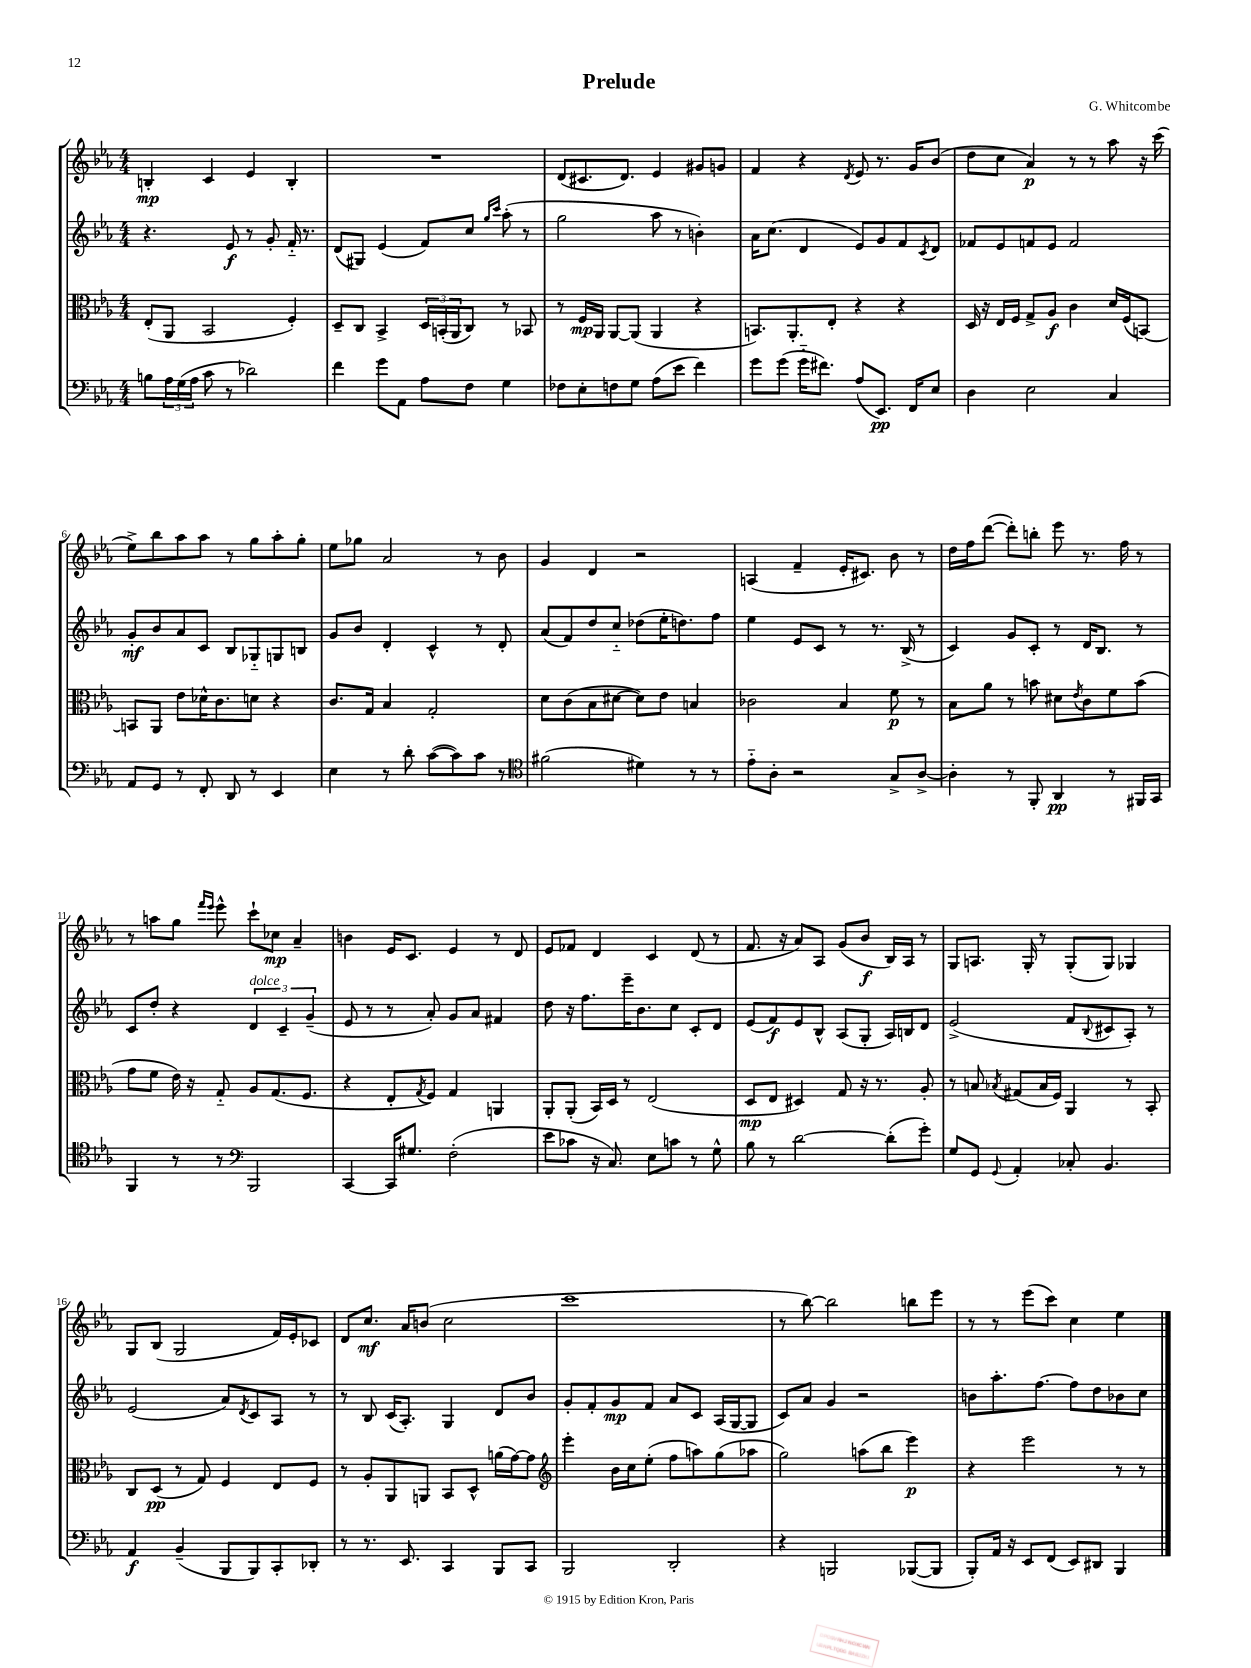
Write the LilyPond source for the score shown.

\header { title = "Prelude" composer = "G. Whitcombe" }
<<
\new StaffGroup <<
\new Staff = "s0" {
    \clef treble \key ees \major \numericTimeSignature \time 4/4
    b4-.\mp c'4 ees'4 b4-. |
    R1 |
    d'8( cis'8. d'8.) ees'4 gis'8 g'8 |
    f'4 r4 \acciaccatura { d'8 } ees'8 r8. g'16 bes'8( |
    d''8 c''8 aes'4\p) r8 r8 aes''8 r16 c'''16( |
    ees''8->) bes''8 aes''8 aes''8 r8 g''8 aes''8-. g''8-. |
    ees''8 ges''8 aes'2 r8 bes'8 |
    g'4 d'4 r2 |
    a4( f'4-- ees'16-. cis'8.) bes'8 r8 |
    d''16 f''16 d'''8~( d'''8-.) b''8-. ees'''8 r8. f''16 r8 |
    r8 a''8 g''8 \grace { f'''16 ees'''16 } ees'''8-^ c'''8-! ces''8\mp aes'4-- |
    b'4 ees'16 c'8. ees'4 r8 d'8 |
    ees'8 fes'8 d'4 c'4 d'8( r8 |
    f'8. r16 aes'8) aes8 g'8( bes'8\f bes16) aes16 r8 |
    g8 a8. g16-. r8 g8-.( g8) ges4 |
    g8 bes8( g2 f'16) ees'16-. ces'8 |
    d'8 c''8.\mf aes'16 b'8( c''2 |
    c'''1 |
    r8 bes''8~) bes''2 b''8 ees'''8 |
    r8 r8 ees'''8( c'''8) c''4 ees''4 \bar "|." |
}
\new Staff = "s1" {
    \clef treble \key ees \major \numericTimeSignature \time 4/4
    r4. ees'8\f r8 g'8-. f'16-_ r8. |
    d'8( gis8) ees'4( f'8) c''8 \grace { g''16 c'''16 } aes''8-.( r8 |
    g''2 aes''8 r8 b'4-.) |
    aes'16 c''8.( d'4 ees'8) g'8 f'8 \acciaccatura { c'8 } d'8 |
    fes'8 ees'8 f'8 ees'8 f'2 |
    g'8-.\mf bes'8 aes'8 c'8 bes8 ges8-_ g8 b8 |
    g'8 bes'8 d'4-. c'4-^ r8 d'8-. |
    aes'8( f'8) d''8 c''8-_ des''8( ees''16-. d''8.) f''8 |
    ees''4 ees'8 c'8 r8 r8. bes16->( r8 |
    c'4) g'8 c'8-. r8 d'16 bes8. r8 |
    c'8 d''8-. r4 \tuplet 3/2 { d'4^\markup { \italic "dolce" } c'4-- g'4--( } |
    ees'8 r8 r8 aes'8-.) g'8 aes'8 fis'4 |
    d''8 r16 f''8. ees'''16-- bes'8. c''8 c'8-. d'8 |
    ees'8( f'8\f) ees'8 bes8-^ aes8( g8-. aes16) b16 d'8 |
    ees'2->( f'8 \appoggiatura { bes8 } cis'8 aes8-.) r8 |
    ees'2( aes'8) \acciaccatura { d'8 } c'8 aes8 r8 |
    r8 bes8 c'16( aes8.-.) g4 d'8 bes'8 |
    g'8-. f'8-. g'8\mp f'8 aes'8 c'8 aes16( g16~ g8 |
    c'8) aes'8 g'4 r2 |
    b'8 aes''8.-. f''8.~ f''8 d''8 bes'8 c''8 \bar "|." |
}
\new Staff = "s2" {
    \clef alto \key ees \major \numericTimeSignature \time 4/4
    ees8-.( aes,8 bes,2 f4-.) |
    d8-- c8 bes,4-> \tuplet 3/2 { d16 b,16-.( aes,16 } c8) r8 bes,8 |
    r8 f16\mp aes,16 aes,8~ aes,8( aes,4 r4 |
    b,8.) aes,8.-. ees8-. r4 r4 |
    d16 r16 ees16 f16 g8-> aes8\f c'4 d'16 f16( b,8~) |
    b,8 aes,8 ees'8 des'16-^ c'8. d'8 r4 |
    c'8. g16 bes4 g2-. |
    d'8 c'8( bes8 dis'8~ dis'8) ees'8 b4 |
    ces'2 bes4 f'8\p r8 |
    bes8 aes'8 r8 b'8 dis'8 \acciaccatura { ees'8 } c'8 f'8 b'8( |
    g'8 f'8 ees'16) r16 g8-_ aes8 g8.( f8. |
    r4 ees8-. \acciaccatura { g8 } f8) g4 a,4 |
    aes,8-. aes,8-.( bes,16) d16 r8 ees2( |
    d8\mp ees8 dis4) g8 r16 r8. aes8-. |
    r8 b8 \acciaccatura { bes8 } gis8( bes16 f16) aes,4 r8 bes,8-. |
    c8 d8\pp( r8 g8) f4 ees8 f8 |
    r8 aes8-. aes,8 a,8 bes,8 d8-^ a'16( g'16~) g'8 |
    \clef treble ees'''4-. bes'16 c''16 ees''8-.( f''8 a''8) g''8( aes''8 |
    g''2) a''8( bes''8 ees'''4\p) |
    r4 ees'''2 r8 r8 \bar "|." |
}
\new Staff = "s3" {
    \clef bass \key ees \major \numericTimeSignature \time 4/4
    b8 \tuplet 3/2 { aes16 g16( aes16 } c'8 r8 des'2) |
    f'4 g'8 aes,8 aes8 f8 g4 |
    fes8 ees8-. f8 g8 aes8( ees'8 f'4) |
    g'8 g'8( g'16-_ fis'8.) aes8( ees,8.\pp) f,16 ees8 |
    d4 ees2 c4 |
    aes,8 g,8 r8 f,8-. d,8 r8 ees,4 |
    ees4 r8 d'8-. c'8~( c'8) c'8 r8 |
    \clef tenor fis'2( dis'4) r8 r8 |
    ees'8-_ aes8-. r2 g8-> aes8~-> |
    aes4-. r8 f,8-. aes,4\pp r8 fis,16 g,16 |
    f,4 r8 r8 \clef bass bes,,2 |
    c,4~ c,16 gis8. f2-.( |
    ees'8 ces'8 r16 c8.) ees8 c'8 r8 g8-^ |
    bes8 r8 d'2~ d'8-.( g'8-.) |
    g8 g,8 \appoggiatura { g,8 } aes,4-. ces8-. bes,4. |
    aes,4\f bes,4--( bes,,8 bes,,8) c,8-. des,8-. |
    r8 r8. ees,8. c,4 bes,,8 c,8 |
    bes,,2 d,2-. |
    r4 b,,2 bes,,8~( bes,,8 |
    bes,,8-.) aes,16 r16 ees,8 f,8( ees,8) dis,8 bes,,4 \bar "|." |
}
>>
>>
